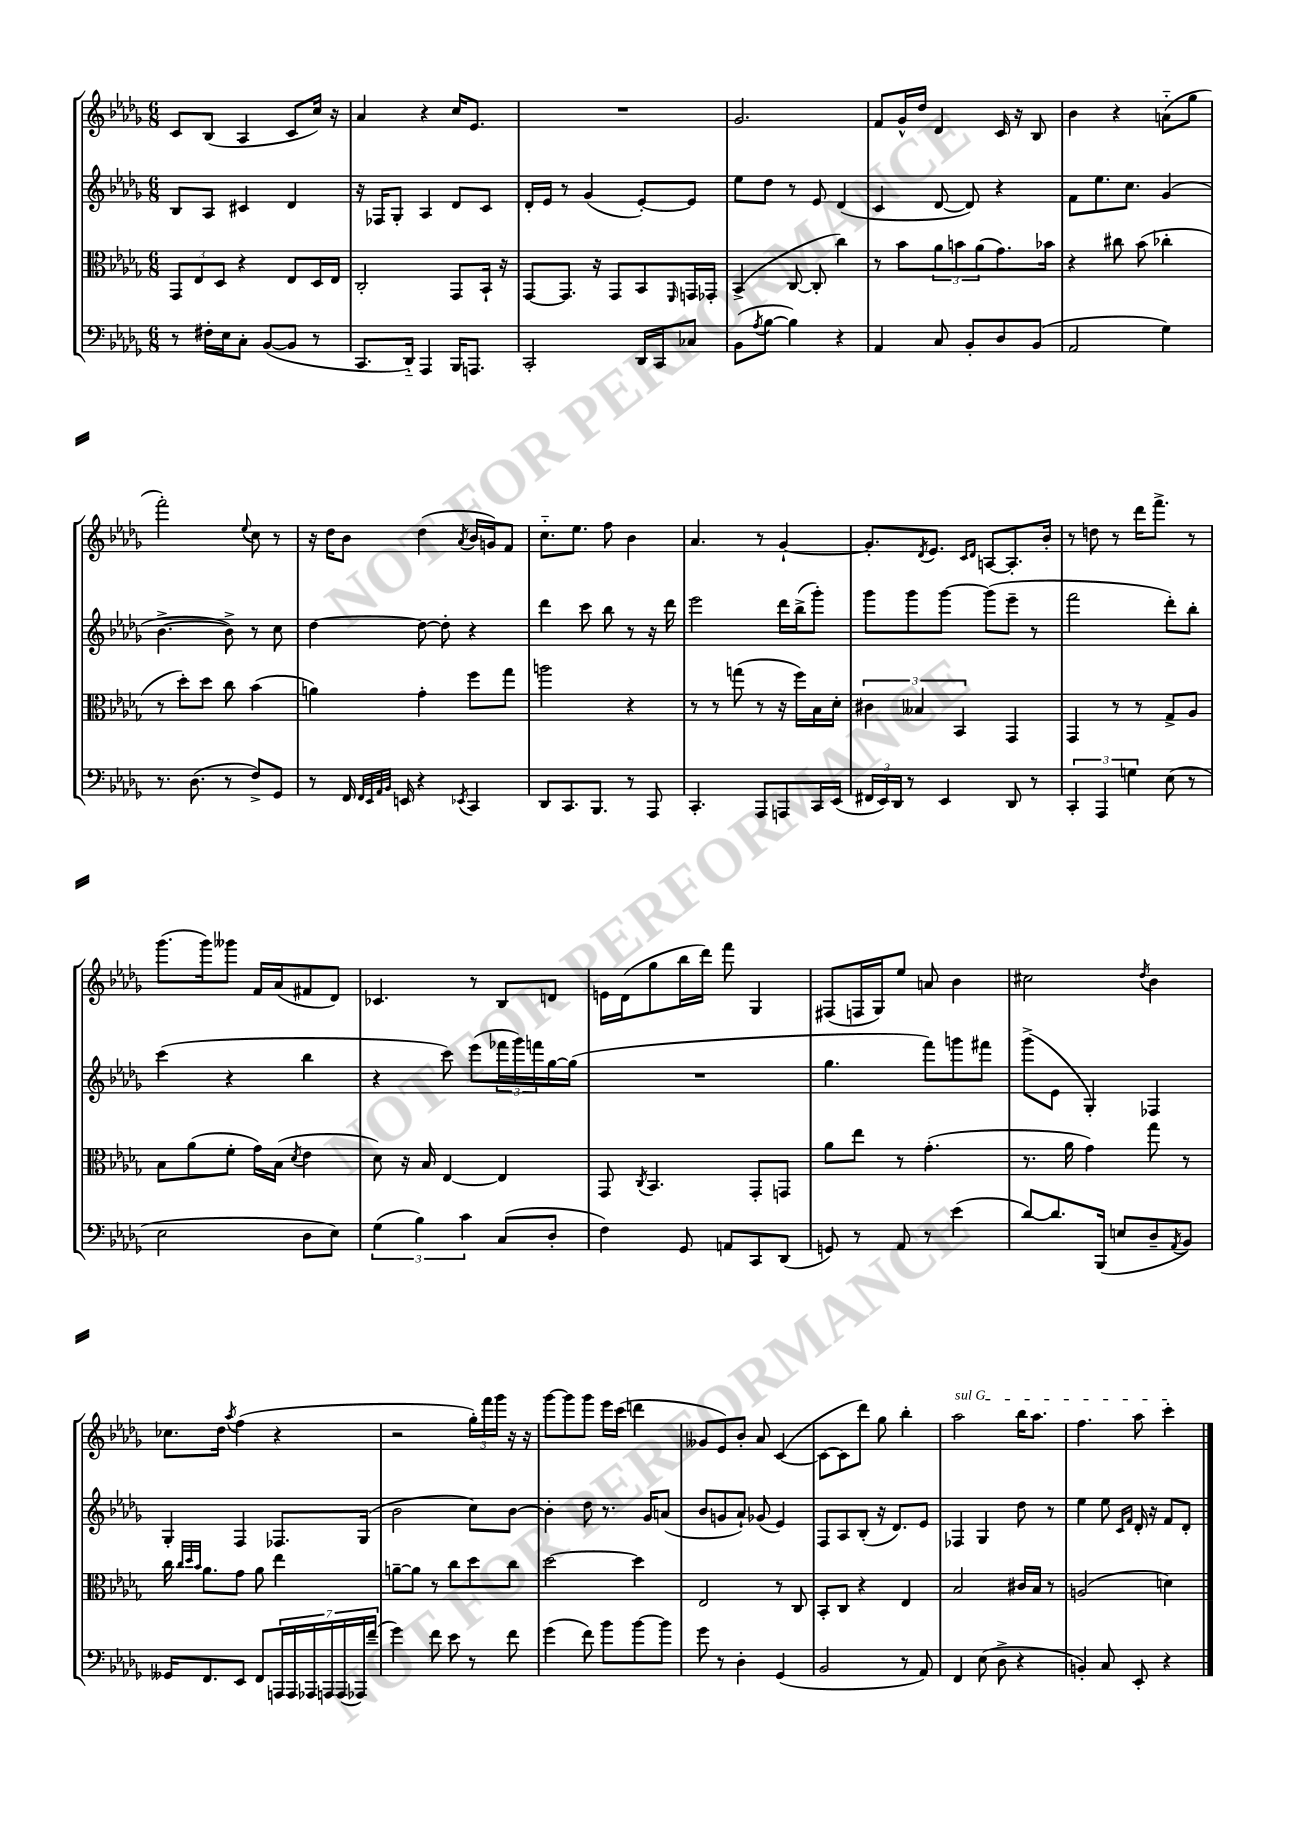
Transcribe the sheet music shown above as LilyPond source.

<<
\new StaffGroup <<
\new Staff = "s0" {
    \clef treble \key des \major \numericTimeSignature \time 6/8
    c'8 bes8( aes4 c'8 c''16) r16 |
    aes'4 r4 c''16 ees'8. |
    R2. |
    ges'2. |
    f'8 ges'16-^ des''16 des'4 c'16 r16 bes8 |
    bes'4 r4 a'8-_( ges''8 |
    f'''2-.) \appoggiatura { ees''8 } c''8 r8 |
    r16 des''16 bes'8 des''4( \acciaccatura { aes'8 } bes'16 g'16) f'8 |
    c''8.-_ ees''8. f''8 bes'4 |
    aes'4. r8 ges'4~-! |
    ges'8.-. \acciaccatura { des'8 } ees'8. \grace { c'16 des'16 } a8~ a8.-. bes'16-. |
    r8 d''8 r8 des'''16 f'''8.-> r8 |
    ges'''8.( ges'''16) geses'''8 f'16 aes'16( fis'8 des'8) |
    ces'4. r8 bes8 d'8 |
    e'16 des'16( ges''8 bes''16 des'''16) f'''8 ges4 |
    fis8( f16 ges16) ees''8 a'8 bes'4 |
    cis''2 \acciaccatura { des''8 } bes'4 |
    ces''8. des''16 \acciaccatura { aes''8 } f''4( r4 |
    r2 \tuplet 3/2 { ges''16-.) f'''16 ges'''16 } r16 r16 |
    ges'''8~ ges'''8 ges'''8 ees'''16 c'''16( d'''4 |
    geses'8 ees'8) bes'8-. aes'8 c'4~( |
    c'8~ c'8 des'''8) ges''8 bes''4-. |
    \once \override TextSpanner.bound-details.left.text = \markup { \italic "sul G" } aes''2\startTextSpan bes''16 aes''8. |
    f''4. aes''8 c'''4-.\stopTextSpan \bar "|." |
}
\new Staff = "s1" {
    \clef treble \key des \major \numericTimeSignature \time 6/8
    bes8 aes8 cis'4 des'4 |
    r16 fes16 ges8-. aes4 des'8 c'8 |
    des'16-. ees'16 r8 ges'4( ees'8~-.) ees'8 |
    ees''8 des''8 r8 ees'8 des'4( |
    c'4 des'8~ des'8) r4 |
    f'8 ees''8. c''8. ges'4( |
    bes'4.~-> bes'8->) r8 c''8 |
    des''4~ des''8~ des''8-. r4 |
    des'''4 c'''8 bes''8 r8 r16 des'''16 |
    ees'''2 des'''16 bes''16->( ges'''8-.) |
    ges'''8 ges'''8 ges'''8~ ges'''8( ees'''8-- r8 |
    f'''2 des'''8-.) bes''8-. |
    c'''4( r4 bes''4 |
    r4 c'''8) ees'''8( \tuplet 3/2 { fes'''16 ges'''16) f'''16 } ges''16~ ges''16( |
    R2. |
    ges''4. f'''8) g'''8 fis'''8 |
    ges'''8->( ees'8 ges4-.) fes4 |
    ges4-. f4 fes8. ges16( |
    bes'2 c''8) bes'8~ |
    bes'4-. des''8 r8. ges'16 a'8( |
    bes'8 g'8 aes'8-!) ges'8( ees'4) |
    f8 aes8 bes8-.( r16 des'8.) ees'8 |
    fes4 ges4 des''8 r8 |
    ees''4 ees''8 \grace { c'16 f'16 } des'16-. r16 f'8 des'8-. \bar "|." |
}
\new Staff = "s2" {
    \clef alto \key des \major \numericTimeSignature \time 6/8
    \tuplet 3/2 { ges,8 ees8 des8 } r4 ees8 des16 ees16 |
    c2-. ges,8 bes,16-! r16 |
    ges,8~ ges,8. r16 ges,8 bes,8 \grace { f,16 } g,16 ges,16-. |
    bes,4->( c8~ c8-. c''4) |
    r8 bes'8 \tuplet 3/2 { aes'8 b'8 aes'8( } ges'8.) bes'16 |
    r4 cis''8 bes'8( ces''4-. |
    r8 des''8-.) des''8 c''8 bes'4( |
    a'4) ges'4-. f''8 ges''8 |
    a''2 r4 |
    r8 r8 g''8( r8 r16 f''16) bes16 des'16-. |
    \tuplet 3/2 { cis'4 beses4 bes,4 } ges,4 |
    ges,4 r8 r8 ges8-> aes8 |
    bes8 aes'8( f'8-. ges'16) bes16( \acciaccatura { des'8 } ees'4 |
    des'8) r16 bes16 ees4~ ees4 |
    ges,8 \acciaccatura { c8 } bes,4. ges,8-. g,8 |
    aes'8 ees''8 r8 ges'4.-.( |
    r8. aes'16 ges'4) ges''8 r8 |
    c''16 \grace { c''32 des''32 bes'32 } aes'8. ges'8 aes'8 ees''4 |
    a'8~-- a'8 r8 c''8 des''8 c''8 |
    des''2~ des''4 |
    ees2 r8 c8 |
    bes,8-. c8 r4 ees4 |
    bes2 cis'16 bes16 r8 |
    a2( d'4) \bar "|." |
}
\new Staff = "s3" {
    \clef bass \key des \major \numericTimeSignature \time 6/8
    r8 fis16-. ees16 c8-. bes,8~( bes,8 r8 |
    c,8. des,16-_) aes,,4 bes,,16 a,,8. |
    c,2-. des,16 c,16 ces8 |
    bes,8( \acciaccatura { aes8 } bes8~ bes4) r4 |
    aes,4 c8 bes,8-. des8 bes,8( |
    aes,2 ges4) |
    r8. des8.( r8 f8->) ges,8 |
    r8 f,16 \grace { f,32 ees,32 aes,32 bes,32 } e,16 r4 \acciaccatura { ees,8 } c,4 |
    des,8 c,8. bes,,8. r8 aes,,8 |
    c,4.-. aes,,8 a,,8 c,16 ees,16( |
    \tuplet 3/2 { fis,16 ees,16) des,16 } r8 ees,4 des,8 r8 |
    \tuplet 3/2 { c,4-. aes,,4 g4 } ees8( r8 |
    ees2 des8 ees8) |
    \tuplet 3/2 { ges4( bes4) c'4 } c8( des8-. |
    f4) ges,8 a,8 c,8 des,8( |
    g,8) r8 aes,8 r8 ees'4( |
    des'8~) des'8. bes,,16( e8 des8-- \acciaccatura { aes,8 } bes,8) |
    geses,16 f,8. ees,8 f,8 \tuplet 7/4 { a,,16 a,,16 aes,,16 a,,16 a,,16( aes,,16) f'16--( } |
    ges'4) f'8 ees'8 r8 f'8 |
    ges'4( f'8) bes'8 bes'8~ bes'8 |
    ges'8 r8 des4-. ges,4( |
    bes,2 r8 aes,8) |
    f,4 ees8( des8-> r4 |
    b,4-.) c8 ees,8-. r4 \bar "|." |
}
>>
>>
\layout { \context { \Score \remove "Bar_number_engraver" } }
